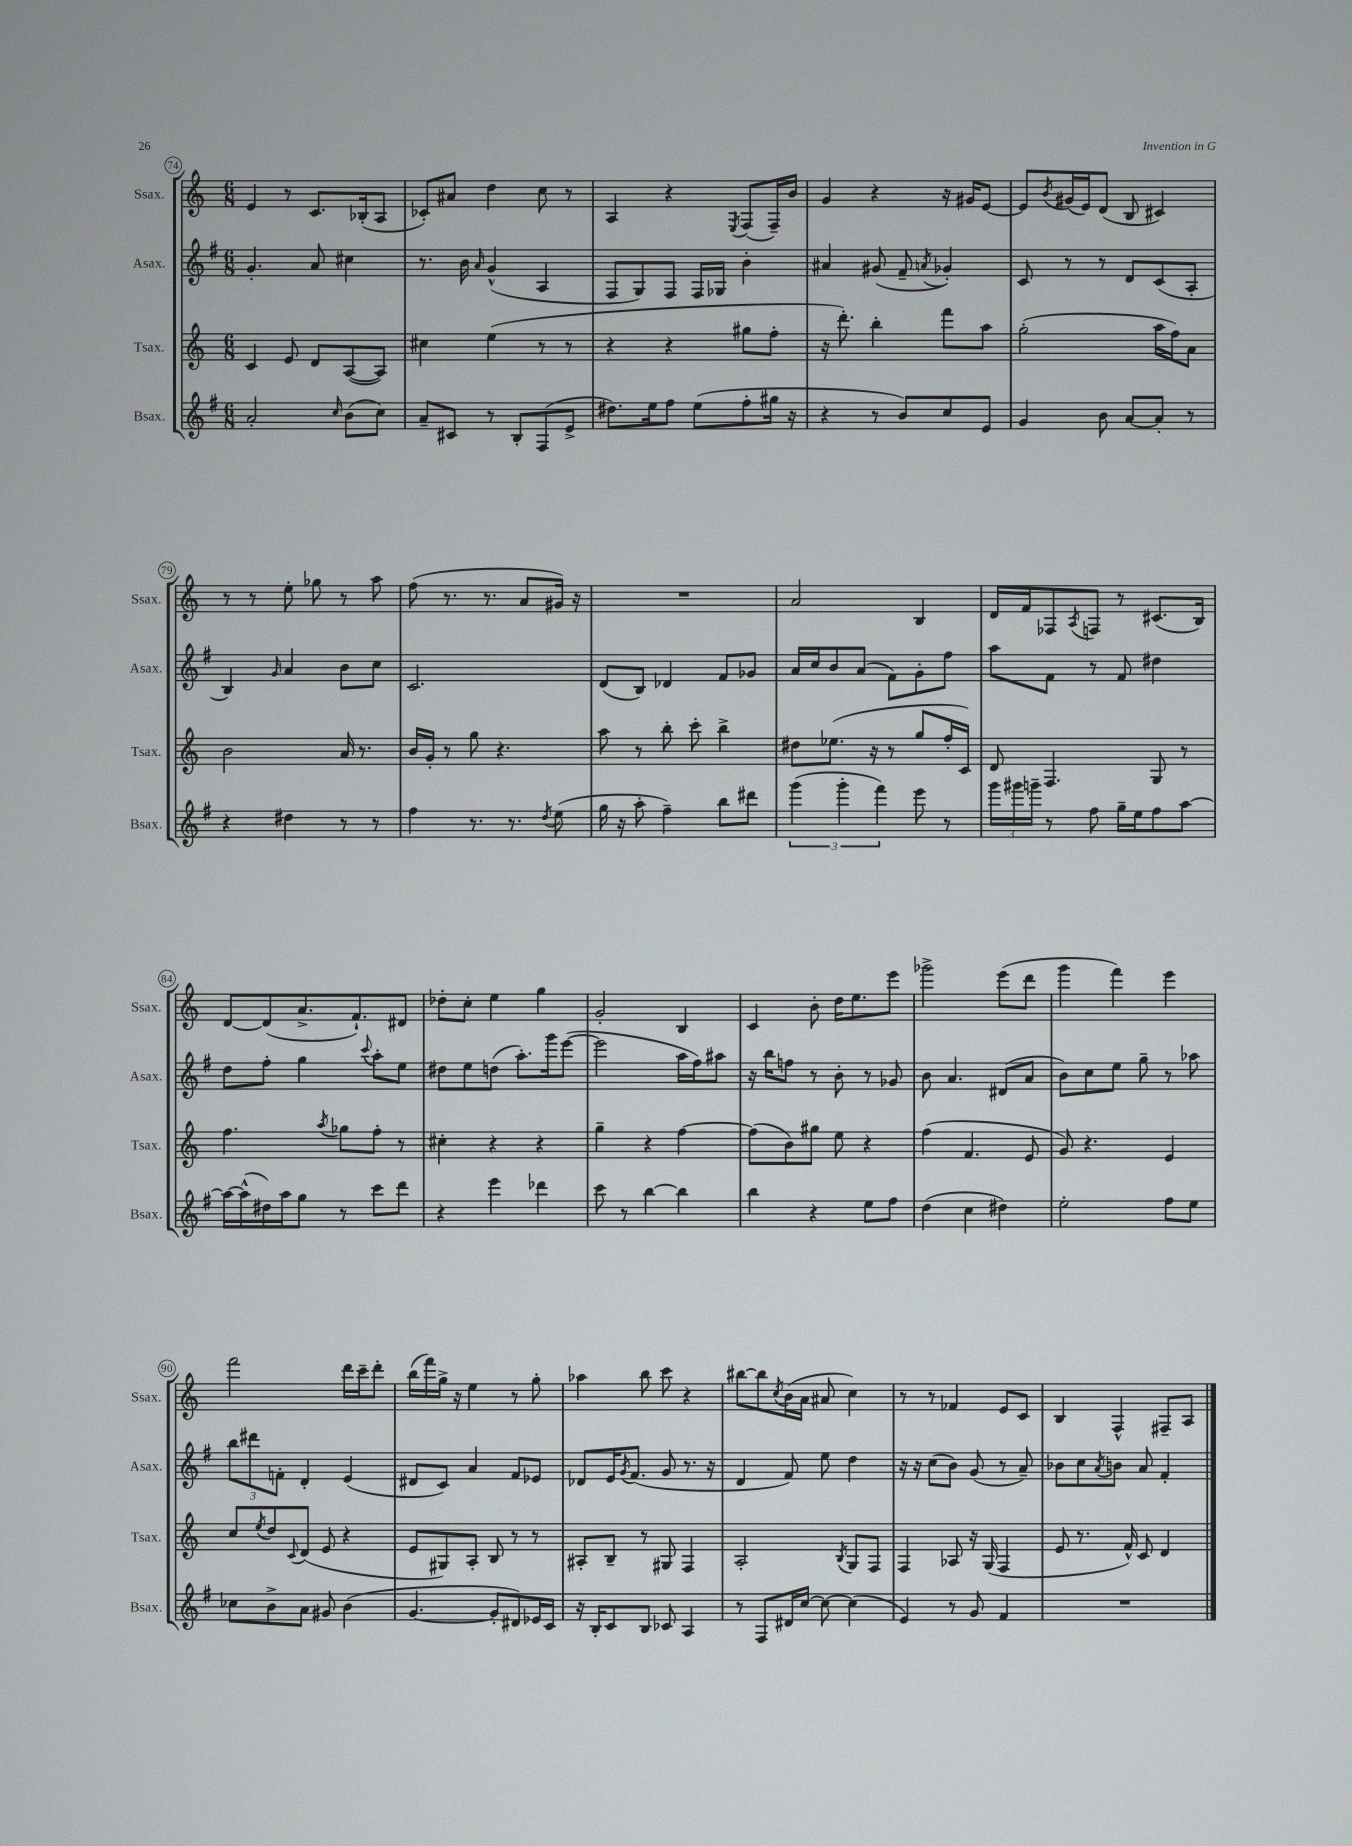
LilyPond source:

<<
\new StaffGroup <<
\new Staff = "s0" \with { instrumentName = "Ssax." shortInstrumentName = "Ssax." } {
    \clef treble \key c \major \numericTimeSignature \time 6/8
    e'4 r8 c'8. bes16-.( a8 |
    ces'8-.) ais'8 d''4 c''8 r8 |
    a4 r4 \acciaccatura { e8 } f8( f16--) b'16 |
    g'4 r4 r16 gis'16 e'8~ |
    e'8 \acciaccatura { b'8 } gis'16( e'16) d'8( b8 cis'4) |
    r8 r8 e''8-. ges''8 r8 a''8 |
    f''8( r8. r8. a'8 gis'16) r16 |
    R2. |
    a'2 b4 |
    d'16 f'16 fes8 \acciaccatura { a8 } f8 r8 cis'8.( b16) |
    d'8~ d'8( a'8.-> f'8.-!) dis'8 |
    des''8-. c''8-. e''4 g''4 |
    g'2-. b4 |
    c'4 b'8-. d''16 e''8. e'''8 |
    ges'''2-> e'''8( d'''8 |
    g'''4 f'''4) e'''4 |
    f'''2 d'''16 c'''16-- d'''8-. |
    b''16( f'''16) g''16-> r16 e''4 r8 g''8-. |
    aes''4 b''8 c'''8 r4 |
    bis''8~ bis''8 \acciaccatura { c''8 } b'16( a'16 ais'8 c''4) |
    r8 r8 fes'4 e'8 c'8 |
    b4 f4-^ fis8-- a8 \bar "|." |
}
\new Staff = "s1" \with { instrumentName = "Asax." shortInstrumentName = "Asax." } {
    \clef treble \key g \major \numericTimeSignature \time 6/8
    g'4.-. a'8 cis''4 |
    r8. b'16 \grace { a'16 } g'4-^( a4 |
    fis8 g8) fis8 fis16 ges16 b'4-. |
    ais'4 gis'8( fis'8-- \acciaccatura { a'8 } ges'4-.) |
    c'8 r8 r8 d'8 c'8( a8-. |
    b4) \grace { g'16 } a'4 b'8 c''8 |
    c'2. |
    d'8( b8) des'4 fis'8 ges'8 |
    a'16 c''16 b'8 a'8( fis'8) g'8-. fis''8 |
    a''8 fis'8 r8 fis'8 dis''4 |
    d''8 fis''8-. g''4 \appoggiatura { c'''8 } a''8-. e''8 |
    dis''8 e''8 d''8( a''8.-.) g'''16 e'''8~( |
    e'''2 a''16 fis''16) ais''8 |
    r16 b''16 f''8 r8 b'8-. r8 ges'8 |
    b'8 a'4. dis'8( a'8 |
    b'8) c''8 e''8 g''8-- r8 aes''8 |
    \tuplet 3/2 { b''8 dis'''8 f'8-. } d'4-. e'4( |
    dis'8 c'8) a'4 fis'8 ees'8 |
    des'8 e'16 \acciaccatura { g'8 } fis'8.( g'8 r8. r16 |
    d'4 fis'8) e''8 d''4 |
    r16 r16 c''8( b'8) g'8( r8 a'8--) |
    bes'8 c''8 \acciaccatura { a'8 } b'8 a'8 fis'4-. \bar "|." |
}
\new Staff = "s2" \with { instrumentName = "Tsax." shortInstrumentName = "Tsax." } {
    \clef treble \key c \major \numericTimeSignature \time 6/8
    c'4 e'8 d'8 a8~( a8) |
    cis''4 e''4( r8 r8 |
    r4 r4 gis''8 f''8-. |
    r16 d'''8.-.) b''4-. f'''8 a''8 |
    g''2-.( a''16 f''16) a'8 |
    b'2 a'16 r8. |
    b'16 g'16-. r8 g''8 r4. |
    a''8 r8 b''8-. c'''8-. b''4-> |
    dis''8 ees''8.( r16 r8 g''8 f''16-. c'16) |
    d'8 f4. g8 r8 |
    f''4. \acciaccatura { a''8 } ges''8 f''8-. r8 |
    cis''4-. r4 r4 |
    g''4-- r4 f''4~ |
    f''8( b'8) gis''8 e''8 r4 |
    f''4( f'4. e'8 |
    g'8) r4. e'4 |
    c''8 \acciaccatura { e''8 } d''8 \appoggiatura { c'8 } d'8( e'8 r4 |
    e'8 gis8) a8-. b8 r8 r8 |
    ais8-. b8-- r8 gis8 f4 |
    a2-. \acciaccatura { b8 } g8 f8 |
    f4 aes8 r16 g16( f4 |
    e'8 r8. f'16-^) c'8 d'4 \bar "|." |
}
\new Staff = "s3" \with { instrumentName = "Bsax." shortInstrumentName = "Bsax." } {
    \clef treble \key g \major \numericTimeSignature \time 6/8
    a'2-. \grace { c''16 } b'8( c''8) |
    a'8-- cis'8 r8 b8-. fis8( e'8-> |
    dis''8.) e''16 fis''8 e''8( fis''8-. gis''16 r16 |
    r4 r8 b'8) c''8 e'8 |
    g'4 b'8 a'8~ a'8-. r8 |
    r4 dis''4 r8 r8 |
    fis''4 r8. r8. \acciaccatura { d''8 } e''8( |
    g''16 r16 a''8-. fis''4--) b''8 dis'''8 |
    \tuplet 3/2 { g'''4( g'''4-. fis'''4) } e'''8 r8 |
    \tuplet 3/2 { g'''16 gis'''16 g'''16-- } r8 fis''8 g''16-- e''16 fis''8 a''8~ |
    a''16~ a''16-^( dis''16) a''16 g''8 r8 c'''8 d'''8 |
    r4 e'''4 des'''4 |
    c'''8 r8 b''4~ b''4 |
    b''4 r4 e''8 fis''8 |
    d''4( c''4 dis''4) |
    e''2-. fis''8 e''8 |
    ces''8 b'8-> a'8 gis'8 b'4( |
    g'4.~ g'8-. dis'8) ees'16 c'16 |
    r16 b16-. c'8 b8 ces'8 a4 |
    r8 fis8 dis'16 c''16~ c''8~ c''4( |
    e'4) r8 g'8 fis'4 |
    R2. \bar "|." |
}
>>
>>
\layout { \context { \Score currentBarNumber = #74 \override BarNumber.stencil = #(make-stencil-circler 0.1 0.3 ly:text-interface::print) } }
